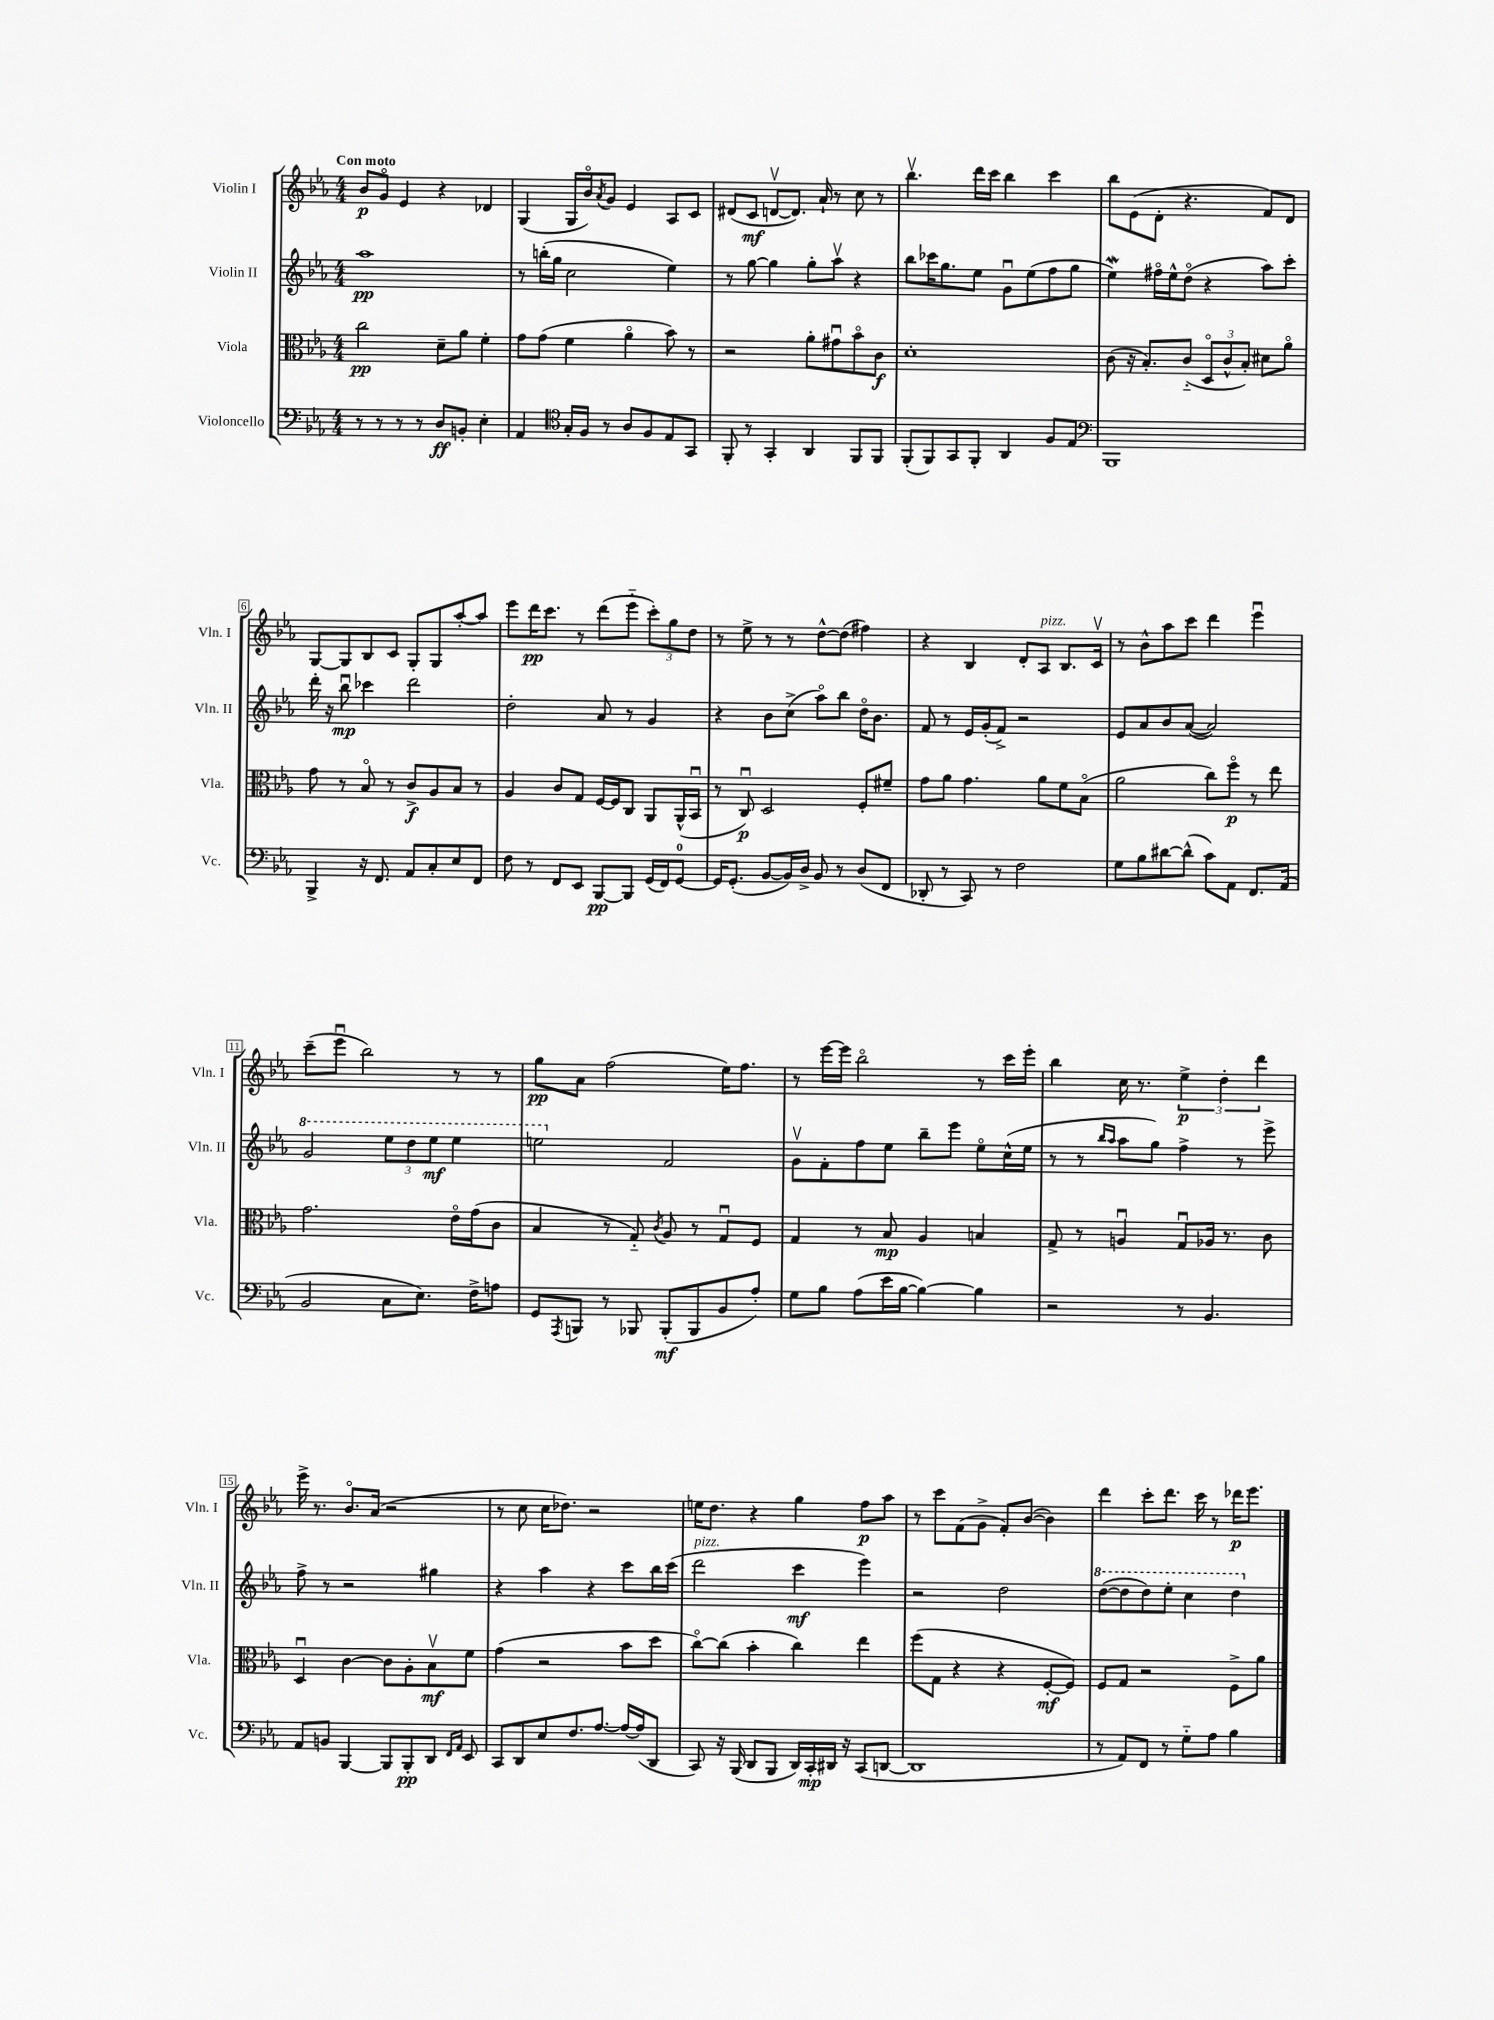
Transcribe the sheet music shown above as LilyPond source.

<<
\new StaffGroup <<
\new Staff = "s0" \with { instrumentName = "Violin I" shortInstrumentName = "Vln. I" } {
    \clef treble \key ees \major \numericTimeSignature \time 4/4 \tempo "Con moto"
    bes'8\p g'8\flageolet ees'4 r4 des'4 |
    g4( g16 bes'16\flageolet) \acciaccatura { aes'8 } g'8 ees'4 aes8 c'8 |
    dis'8( c'8\mf d'8~\upbow d'8.) aes'16-! r8 c''8 r8 |
    bes''4.\upbow d'''16 c'''16 bes''4 c'''4 |
    bes''8 ees'8( d'8-. r4. f'8) d'8 |
    g8~ g8 bes8 c'8 g8-. g8 aes''8~-. aes''8 |
    ees'''8 d'''16\pp c'''8. r8 d'''8( ees'''8-_ \tuplet 3/2 { c'''8-.) g''8 d''8 } |
    r8 ees''8-> r8 r8 d''8~-^ d''8( fis''4) |
    r4 bes4 d'8-. aes8^\markup { \italic "pizz." } bes8. c'16\upbow |
    r8 bes'8-^ aes''8 c'''8 d'''4 ees'''4\downbow |
    c'''8--( ees'''8\downbow bes''2) r8 r8 |
    g''8\pp aes'8 f''2( ees''16) f''8. |
    r8 ees'''16~ ees'''16 bes''2\flageolet r8 c'''16 ees'''16-. |
    bes''4 c''16 r8. \tuplet 3/2 { ees''4->\p d''4-. d'''4 } |
    ees'''16-> r8. bes'8.\flageolet aes'16( r2 |
    r8 c''8 c''16 des''8.) r2 |
    e''16 d''8. r4 g''4 f''8\p aes''8 |
    r8 c'''8 f'8( g'8-> f'8-.) bes'8~( bes'4) |
    d'''4 c'''8-. d'''8. c'''16 r8 des'''16\p ees'''8. \bar "|." |
}
\new Staff = "s1" \with { instrumentName = "Violin II" shortInstrumentName = "Vln. II" } {
    \clef treble \key ees \major \numericTimeSignature \time 4/4
    aes''1\pp |
    r8 b''16-.( g''16 c''2 ees''4) |
    r8 g''8~ g''4 g''8-. aes''8\upbow r4 |
    bes''8 ces'''16 g''8. ees''8 g'8\downbow ees''8( f''8 g''8 |
    ees''4\mordent) fis''16\flageolet ees''16-^ d''8\flageolet( r4 aes''8) c'''8-. |
    d'''16-. r16 bes''8\downbow\mp ces'''4 d'''2 |
    d''2-. aes'8 r8 g'4 |
    r4 bes'8 c''8->( aes''8\flageolet) bes''8 d''16\flageolet bes'8. |
    f'8 r8 ees'16 g'16-.( f'8->) r2 |
    ees'8 aes'8 bes'8 aes'8~( aes'2) |
    \ottava #1 g''2 \tuplet 3/2 { ees'''8 d'''8 ees'''8\mf } ees'''4 |
    e'''2 \ottava #0 f'2 |
    g'8\upbow f'8-. f''8 ees''8 bes''8-- ees'''8 ees''8\flageolet c''16-^( ees''16 |
    r8 r8 \grace { bes''16 aes''16 } aes''8 g''8) f''4-> r8 ees'''8-> |
    f''8-> r8 r2 gis''4 |
    r4 aes''4 r4 c'''8 bes''16 c'''16( |
    d'''2^\markup { \italic "pizz." } c'''4\mf ees'''4) |
    r2 d''2 |
    \ottava #1 d'''8~( d'''8 d'''8) ees'''8-. c'''4 d'''4 \ottava #0 \bar "|." |
}
\new Staff = "s2" \with { instrumentName = "Viola" shortInstrumentName = "Vla." } {
    \clef alto \key ees \major \numericTimeSignature \time 4/4
    c''2\pp d'8-- aes'8 f'4-. |
    g'8 g'8( f'4 aes'4\flageolet bes'8) r8 |
    r2 aes'8-. gis'8\downbow bes'8\flageolet c'8\f |
    d'1-. |
    c'8( r16 bes8.-.) c'8-_( \tuplet 3/2 { d8\flageolet c'8-^ bes8-.) } dis'8 aes'8\flageolet |
    g'8 r8 bes8\flageolet r8 c'8->\f aes8 bes8 r8 |
    aes4 c'8 g8 f16~ f16 c8 aes,8 aes,16-^( bes,16\downbow |
    r8 c8\downbow\p) d2 f8-. fis'8-- |
    g'8 aes'8 g'4. aes'8 f'8 bes8\flageolet( |
    aes'2 c''8) f''8\flageolet\p r8 ees''8 |
    g'2. ees'16\flageolet g'16( c'8 |
    bes4 r8 g8-_) \acciaccatura { c'8 } aes8 r8 g8\downbow f8 |
    g4 r8 bes8\mp aes4 b4 |
    g8-> r8 a4\downbow g8\downbow aes16 r8. c'8 |
    d4\downbow c'4~ c'8 aes8-. bes8\upbow\mf f'8 |
    g'4( r2 bes'8 d''8 |
    c''8~\flageolet) c''8( bes'4-. c''4) ees''4 |
    f''8( g8 r4 r4 f8~-.\mf f8) |
    f8 g8 r2 f8-> aes'8 \bar "|." |
}
\new Staff = "s3" \with { instrumentName = "Violoncello" shortInstrumentName = "Vc." } {
    \clef bass \key ees \major \numericTimeSignature \time 4/4
    r8 r8 r8 r8 d8\ff b,8-. ees4-. |
    aes,4 \clef tenor g16-. f16 r8 aes8 f8 ees8 g,8 |
    f,8-. r8 g,4-. aes,4 f,8 f,8 |
    f,8-.( f,8) g,8 f,8-. aes,4 f8 ees8 |
    \clef bass bes,,1 |
    bes,,4-> r16 f,8. aes,8 c8-. ees8 f,8 |
    f8 r8 f,8 ees,8 bes,,8~\pp bes,,8 g,16( f,16) g,8-0~ |
    g,16 g,8.-.( bes,8~ bes,16) d16-> bes,8 r8 d8( f,8 |
    des,8-. r8 c,8) r8 f2 |
    g8 bes8 dis'8~ dis'8-^( c'8) aes,8 f,8. aes,16( |
    bes,2 c8 ees8.) f16-> a8 |
    g,8 \acciaccatura { aes,,8 } b,,8 r8 bes,,8 bes,,8-.\mf( bes,,8 bes,8 aes8-.) |
    g8 bes8 aes8( ees'16 bes16~ bes4~) bes4 |
    r2 r8 bes,4. |
    aes,8 b,8 bes,,4~ bes,,8 bes,,8-.\pp d,8 \grace { f,16 aes,16 } ees,8 |
    c,8 d,8 ees8 f8. aes8.~ aes16~ aes16( d,8 |
    c,8) r16 bes,,16( d,8 bes,,8 d,16) c,16-.\mp dis,16 r16 c,8( d,8~ |
    d,1 |
    r8 aes,8) f,8 r8 g8-_ aes8 bes4 \bar "|." |
}
>>
>>
\layout { \context { \Score \override BarNumber.stencil = #(make-stencil-boxer 0.1 0.3 ly:text-interface::print) } }
